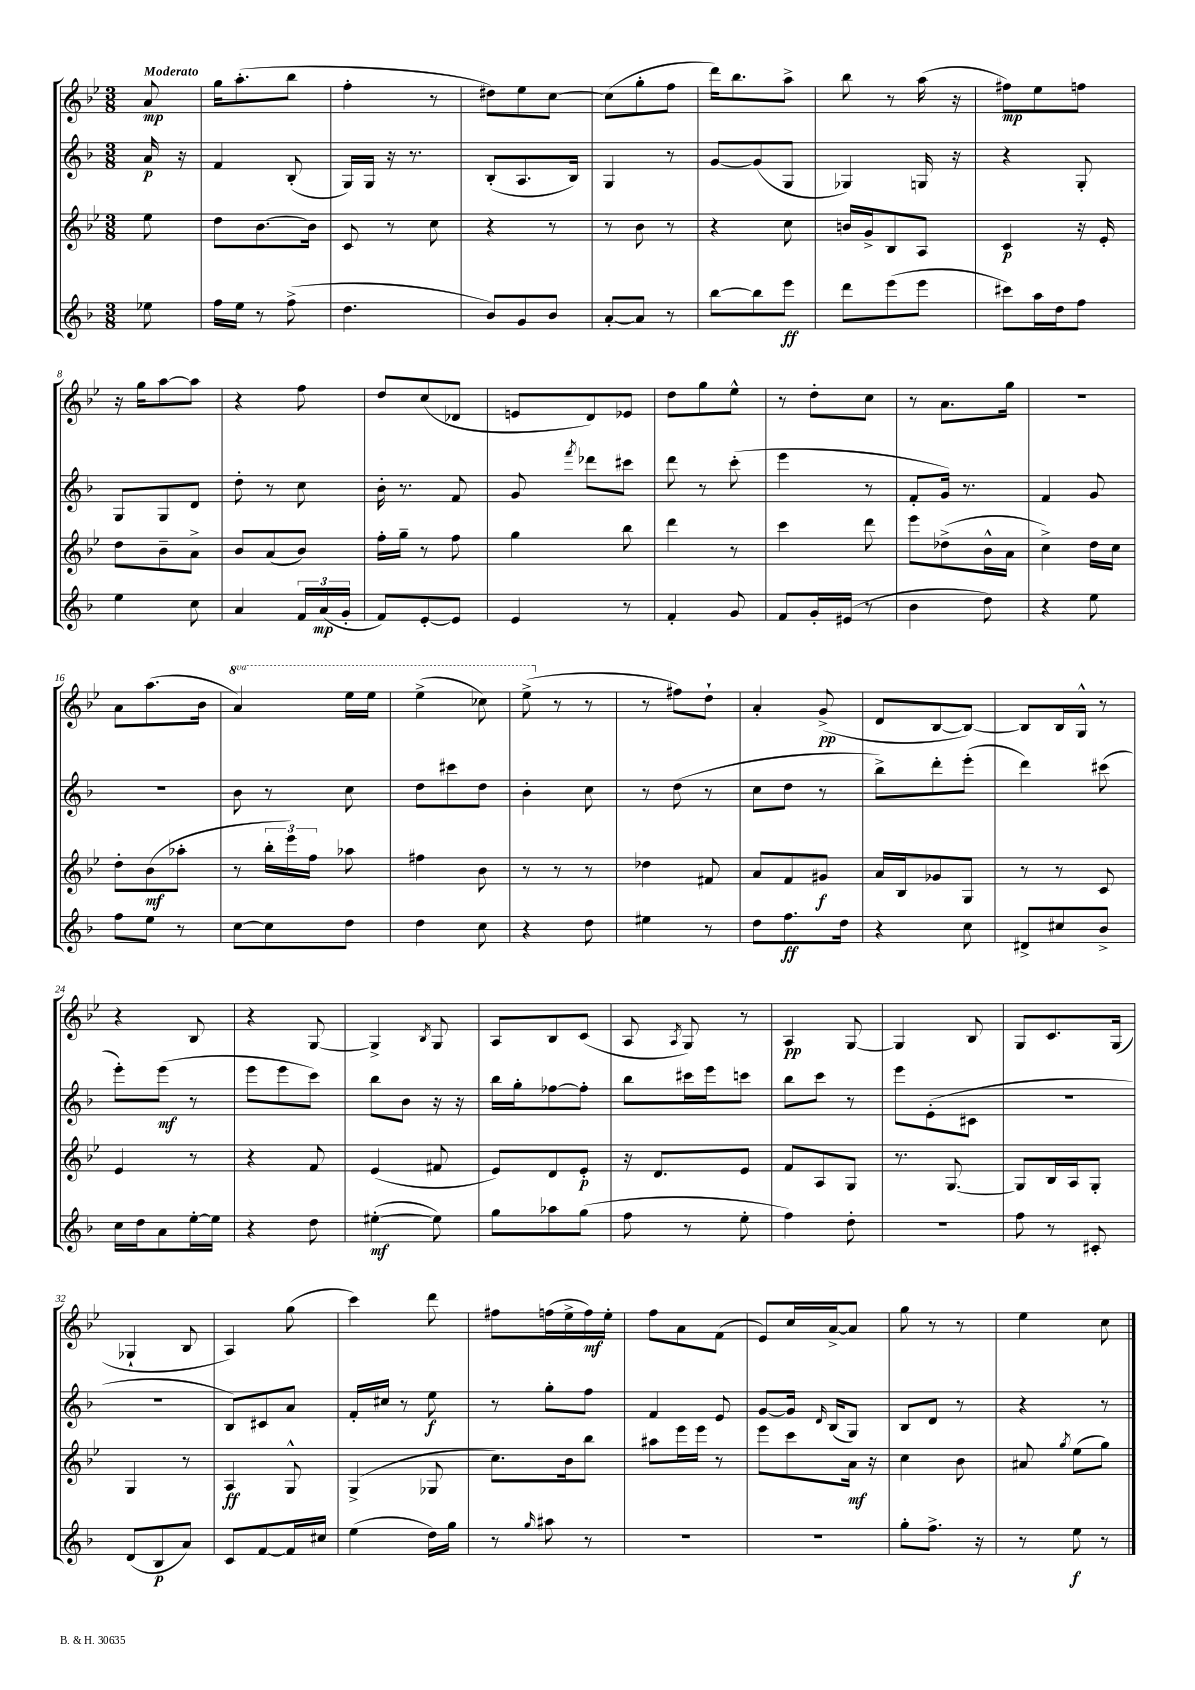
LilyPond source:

<<
\new StaffGroup <<
\new Staff = "s0" {
    \clef treble \key bes \major \numericTimeSignature \time 3/8 \set Staff.ottavationMarkups = #ottavation-simple-ordinals \partial 8 \tempo "Moderato"
    \autoBeamOff a'8\mp |
    g''16[ a''8.-.( bes''8] |
    f''4-. r8 |
    dis''8[) ees''8 c''8]~ |
    c''8[( g''8-. f''8] |
    d'''16[) bes''8. a''8]-> |
    bes''8 r8 a''16( r16 |
    fis''8[\mp) ees''8 f''8] |
    r16 g''16[ a''8~ a''8] |
    r4 f''8 |
    d''8[ c''8( des'8] |
    e'8[ d'8) ees'8] |
    d''8[ g''8 ees''8]-^ |
    r8 d''8[-. c''8] |
    r8 a'8.[ g''16] |
    R4. |
    a'8[ a''8.( bes'16] |
    \ottava #1 a''4) ees'''16[ ees'''16] |
    ees'''4->( ces'''8) |
    ees'''8->( \ottava #0 r8 r8 |
    r8 fis''8[) d''8]-! |
    a'4-. g'8->\pp( |
    d'8[ bes8~ bes8]~) |
    bes8[ bes16 g16]-^ r8 |
    r4 bes8 |
    r4 g8~ |
    g4-> \acciaccatura { bes8 } g8 |
    a8[ bes8 c'8]( |
    a8 \acciaccatura { a8 } g8) r8 |
    a4\pp g8~ |
    g4 bes8 |
    g8[ c'8. g16]( |
    ges4-! bes8 |
    a4) g''8( |
    c'''4) d'''8 |
    fis''8[ f''16( ees''16-> f''16\mf) ees''16]-. |
    f''8[ a'8 f'8]( |
    ees'8[) c''16 a'16~-> a'8] |
    g''8 r8 r8 |
    ees''4 c''8 \bar "|." |
}
\new Staff = "s1" {
    \clef treble \key f \major \numericTimeSignature \time 3/8 \partial 8
    \autoBeamOff a'16\p r16 |
    f'4 bes8-.( |
    g16[) g16] r16 r8. |
    bes8[-.( a8. bes16]) |
    g4 r8 |
    g'8[~ g'8( g8] |
    ges4) g16 r16 |
    r4 g8-. |
    g8[ g8 d'8] |
    d''8-. r8 c''8 |
    bes'16-. r8. f'8 |
    g'8 \acciaccatura { f'''8 } des'''8[ cis'''8] |
    d'''8 r8 c'''8-.( |
    e'''4 r8 |
    f'8[-. g'16]) r8. |
    f'4 g'8 |
    R4. |
    bes'8 r8 c''8 |
    d''8[ cis'''8 d''8] |
    bes'4-. c''8 |
    r8 d''8( r8 |
    c''8[ d''8] r8 |
    bes''8[->) d'''8-. e'''8]-.( |
    d'''4) cis'''8( |
    e'''8[-.) e'''8]\mf( r8 |
    e'''8[ e'''8 c'''8]) |
    bes''8[ bes'8] r16 r16 |
    bes''16[ g''16-. fes''8~ fes''8]-. |
    bes''8[ cis'''16 e'''16 c'''8] |
    bes''8[ c'''8] r8 |
    e'''8[ e'8-.( cis'8] |
    R4. |
    R4. |
    bes8[) cis'8 a'8] |
    f'16[-. cis''16] r8 e''8\f |
    r8 g''8[-. f''8] |
    f'4 e'8 |
    g'8[~ g'16] \grace { d'16 } bes16[( g8]) |
    bes8[ d'8] r8 |
    r4 r8 \bar "|." |
}
\new Staff = "s2" {
    \clef treble \key bes \major \numericTimeSignature \time 3/8 \partial 8
    \autoBeamOff ees''8 |
    d''8[ bes'8.~ bes'16] |
    c'8 r8 c''8 |
    r4 r8 |
    r8 bes'8 r8 |
    r4 c''8 |
    b'16[ g'16-> bes8 a8] |
    c'4\p r16 ees'16-. |
    d''8[ bes'8-- a'8]-> |
    bes'8[ a'8( bes'8]) |
    f''16[-. g''16]-- r8 f''8 |
    g''4 bes''8 |
    d'''4 r8 |
    c'''4 d'''8 |
    ees'''8[ des''8->( bes'16-^ a'16] |
    c''4->) d''16[ c''16] |
    d''8[-. bes'8\mf( aes''8]-. |
    r8 \tuplet 3/2 { bes''16[-. ees'''16) f''16] } aes''8 |
    fis''4 bes'8 |
    r8 r8 r8 |
    des''4 fis'8 |
    a'8[ f'8 gis'8]\f |
    a'16[ bes16 ges'8 g8] |
    r8 r8 c'8 |
    ees'4 r8 |
    r4 f'8 |
    ees'4( fis'8 |
    ees'8[) d'8 ees'8]-.\p |
    r16 d'8.[ ees'8] |
    f'8[ a8 g8] |
    r8. g8.~ |
    g8[ bes16 a16 g8]-. |
    g4 r8 |
    a4\ff g8-^ |
    g4->( ges8 |
    c''8.[) bes'16 bes''8] |
    ais''8[ ees'''16 ees'''16] r8 |
    ees'''8[ c'''8 a'16]\mf r16 |
    c''4 bes'8 |
    ais'8 \acciaccatura { g''8 } ees''8[( g''8]) \bar "|." |
}
\new Staff = "s3" {
    \clef treble \key f \major \numericTimeSignature \time 3/8 \partial 8
    \autoBeamOff ees''8 |
    f''16[ e''16] r8 f''8->( |
    d''4. |
    bes'8[) g'8 bes'8] |
    a'8[~-. a'8] r8 |
    bes''8[~ bes''8 e'''8]\ff |
    d'''8[ e'''8( e'''8] |
    cis'''8[) a''16 d''16 f''8] |
    e''4 c''8 |
    a'4 \tuplet 3/2 { f'16[ a'16\mp( g'16]-. } |
    f'8[) e'8~-. e'8] |
    e'4 r8 |
    f'4-. g'8 |
    f'8[ g'16-. eis'16]( r8 |
    bes'4 d''8) |
    r4 e''8 |
    f''8[ e''8] r8 |
    c''8[~ c''8 d''8] |
    d''4 c''8 |
    r4 d''8 |
    eis''4 r8 |
    d''8[ f''8.\ff d''16] |
    r4 c''8 |
    dis'8[-> cis''8 bes'8]-> |
    c''16[ d''16 a'8 e''16~-. e''16] |
    r4 d''8 |
    eis''4~-.\mf( eis''8) |
    g''8[ aes''8 g''8]( |
    f''8 r8 e''8-. |
    f''4) d''8-. |
    R4. |
    f''8 r8 cis'8-. |
    d'8[( bes8\p a'8]) |
    c'8[ f'8~ f'16 cis''16] |
    e''4( d''16[) g''16] |
    r8 \grace { g''16 } ais''8 r8 |
    R4. |
    R4. |
    g''8[-. f''8.]-> r16 |
    r8 e''8\f r8 \bar "|." |
}
>>
>>
